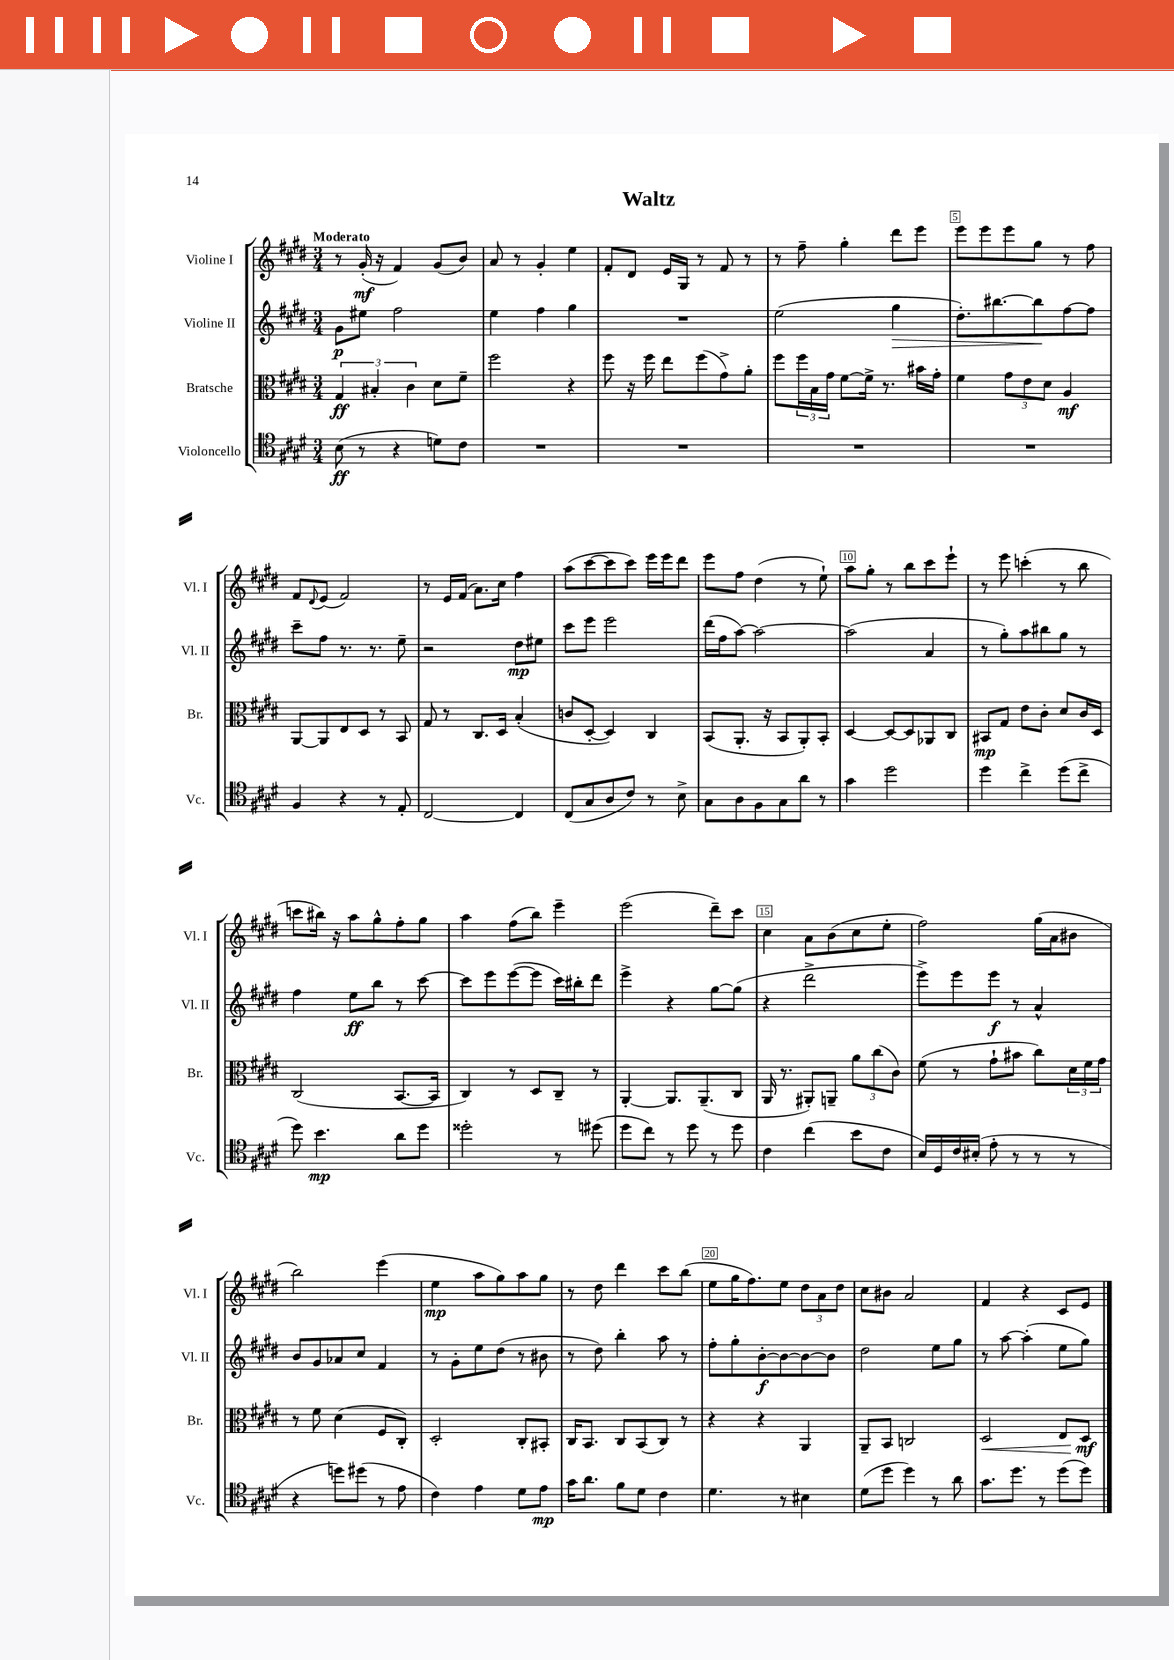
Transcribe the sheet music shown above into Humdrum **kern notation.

**kern	**dynam	**kern	**dynam	**kern	**dynam	**kern	**dynam
*part4	*part4	*part3	*part3	*part2	*part2	*part1	*part1
*staff4	*staff4	*staff3	*staff3	*staff2	*staff2	*staff1	*staff1
*I"Violoncello	*	*I"Bratsche	*	*I"Violine II	*	*I"Violine I	*
*I'Vc.	*	*I'Br.	*	*I'Vl. II	*	*I'Vl. I	*
*clefC4	*	*clefC3	*	*clefG2	*	*clefG2	*
*k[f#c#g#d#]	*	*k[f#c#g#d#]	*	*k[f#c#g#d#]	*	*k[f#c#g#d#]	*
*M3/4	*	*M3/4	*	*M3/4	*	*M3/4	*
=1	=1	=1	=1	=1	=1	=1	=1
!	!	!	!	!	!	!LO:TX:a:B:t=Moderato	!
(8B\	ff	6G#/	ff	8g#\L	p	8r	.
8r	.	.	.	8ee#X\J	.	(16g#'/	mf
.	.	6B#X'/	.	.	.	.	.
.	.	.	.	.	.	16r	.
4r	.	.	.	2ff#\	.	4f#/)	.
.	.	6c#\	.	.	.	.	.
8dn\L)	.	8d#\L	.	.	.	(8g#/L	.
8c#\J	.	8f#~\J	.	.	.	8b/J)	.
=2	=2	=2	=2	=2	=2	=2	=2
2.r	.	2ff#\	.	4ee\	.	8a/	.
.	.	.	.	.	.	8r	.
.	.	.	.	4ff#\	.	4g#'/	.
.	.	4r	.	4gg#\	.	4ee\	.
=3	=3	=3	=3	=3	=3	=3	=3
2.r	.	8ff#\	.	2.r	.	8f#'/L	.
.	.	16r	.	.	.	8d#/J	.
.	.	16ff#\	.	.	.	.	.
.	.	8ee\L	.	.	.	16e/LL	.
.	.	.	.	.	.	16G#/JJ	.
.	.	(8ff#\	.	.	.	8r	.
.	.	8g#^\)	.	.	.	8f#/	.
.	.	8a'\J	.	.	.	8r	.
=4	=4	=4	=4	=4	=4	=4	=4
2.r	.	8ff#\L	.	(2ee\	.	8r	.
.	.	24ff#\L	.	.	.	8ff#~\	.
.	.	24B\	.	.	.	.	.
.	.	24g#\JJ	.	.	.	.	.
.	.	[8f#\L	.	.	.	4gg#'\	.
.	.	16f#^\Jk]	.	.	.	.	.
.	.	8.r	.	.	.	.	.
!	!	!	!	!	!LO:HP:b	!	!
.	.	.	.	4gg#\	>	8ddd#\L	.
.	.	16b#X\LL	.	.	.	8eee\J	.
.	.	16g#'\JJ	.	.	.	.	.
=5	=5	=5	=5	=5	=5	=5	=5
2.r	.	4f#\	.	8.dd#'\L)	.	8eee\L	.
.	.	.	.	.	.	8eee\	.
.	.	.	.	[8.bb#X\	.	.	.
.	.	12g#\L	.	.	.	8eee\	.
.	.	12e\	.	.	.	.	.
.	.	.	.	8bb#\]	.	8gg#\J	.
.	.	12d#\J	.	.	.	.	.
.	.	4A/	mf	[8ff#\	]	8r	.
.	.	.	.	8ff#\J]	.	8ff#\	.
!!LO:LB:g=z
=6	=6	=6	=6	=6	=6	=6	=6
4F#/	.	[8AA/L	.	8ccc#~\L	.	8f#/L	.
.	.	.	.	.	.	8qqd#/	.
.	.	8AA/]	.	8ff#\J	.	(8e/J	.
4r	.	8E/	.	8.r	.	2f#/)	.
.	.	8D#/J	.	.	.	.	.
.	.	.	.	8.r	.	.	.
8r	.	8r	.	.	.	.	.
8E'/	.	8BB/	.	8ee~\	.	.	.
=7	=7	=7	=7	=7	=7	=7	=7
[2C#/	.	8G#/	.	2r	.	8r	.
.	.	8r	.	.	.	16e/LL	.
.	.	.	.	.	.	(16f#/JJ	.
.	.	8.C#/L	.	.	.	8.a\L)	.
.	.	16D#/Jk	.	.	.	16cc#\Jk	.
4C#/]	.	(4B'/	.	8dd#\L	mp	4ff#\	.
.	.	.	.	8ee#X\J	.	.	.
=8	=8	=8	=8	=8	=8	=8	=8
(8C#/L	.	8cn/L	.	8ccc#\L	.	(8aa\L	.
8G#/	.	[8D#'/J	.	8eee\J	.	[8ccc#\	.
8A/	.	4D#/])	.	2eee\	.	8ccc#\]	.
8c#/J)	.	.	.	.	.	8ccc#\J)	.
8r	.	4C#/	.	.	.	16eee\LL	.
.	.	.	.	.	.	16eee\J	.
8B^\	.	.	.	.	.	8ddd#\J	.
=9	=9	=9	=9	=9	=9	=9	=9
8G#\L	.	(8BB/L	.	(16ddd#\LL	.	8eee\L	.
.	.	.	.	16ff#\J	.	.	.
8A\	.	8.AA'/J	.	[8aa\J)	.	8ff#\J	.
8F#\	.	.	.	2aa\_	.	(4dd#\	.
.	.	16r	.	.	.	.	.
8G#\	.	8BB/L	.	.	.	.	.
8a\J	.	8AA'/)	.	.	.	8r	.
8r	.	8BB'/J	.	.	.	8ee`\)	.
=10	=10	=10	=10	=10	=10	=10	=10
4g#\	.	[4D#/	.	(2aa\]	.	8aa\L	.
.	.	.	.	.	.	8gg#'\J	.
2dd#\	.	8D#/L_	.	.	.	8r	.
.	.	8D#/]	.	.	.	8bb\L	.
.	.	8AA-X/	.	4a/	.	8ccc#\	.
.	.	8C#/J	.	.	.	8eee`\J	.
=11	=11	=11	=11	=11	=11	=11	=11
4dd#\	.	8BB#X/L	mp	8r	.	8r	.
.	.	8G#/J	.	8gg#'\L)	.	8eee\	.
4cc#^\	.	8e\L	.	8aa\	.	(4cccn'\	.
.	.	8c#'\J	.	8bb#X\	.	.	.
(8dd#\L	.	8d#/L	.	8gg#\J	.	8r	.
8cc#^\J	.	16c#/L	.	8r	.	8bb\	.
.	.	16D#/JJ	.	.	.	.	.
!!LO:LB:g=z
=12	=12	=12	=12	=12	=12	=12	=12
8dd#\)	.	(2C#/	.	4ff#\	.	8cccn\L	.
4.b\	mp	.	.	.	.	16bb#X\Jk)	.
.	.	.	.	.	.	16r	.
.	.	.	.	8ee\L	ff	8aa\L	.
.	.	.	.	8bb\J	.	8gg#^^\	.
8a\L	.	[8.BB/L	.	8r	.	8ff#'\	.
8dd#\J	.	.	.	[8ccc#\	.	8gg#\J	.
.	.	16BB/Jk]	.	.	.	.	.
=13	=13	=13	=13	=13	=13	=13	=13
2dd##X'\	.	4C#/)	.	8ccc#\L]	.	4aa\	.
.	.	.	.	8eee\	.	.	.
.	.	8r	.	([8eee\	.	(8ff#\L	.
.	.	8D#/L	.	8eee\J]	.	8bb\J)	.
8r	.	8C#~/J	.	16ccc#\LL)	.	4eee~\	.
.	.	.	.	16bb#X'\J	.	.	.
(8dd#X\	.	8r	.	8ddd#\J	.	.	.
=14	=14	=14	=14	=14	=14	=14	=14
8dd#\L	.	[4AA'/	.	4eee^\	.	(2eee\	.
8cc#\J)	.	.	.	.	.	.	.
8r	.	8.AA/L]	.	4r	.	.	.
8dd#\	.	.	.	.	.	.	.
.	.	(8.AA~/	.	.	.	.	.
8r	.	.	.	[8gg#\L	.	8ddd#~\L)	.
8dd#\	.	8C#/J	.	(8gg#\J]	.	8ccc#\J	.
=15	=15	=15	=15	=15	=15	=15	=15
4c#\	.	16AA/	.	4r	.	4cc#\	.
.	.	8.r	.	.	.	.	.
(4cc#\	.	8AA#X'/L)	.	2ddd#^\	.	8a\L	.
.	.	8AAn~/J	.	.	.	(8b\	.
8b\L	.	12a\L	.	.	.	8cc#\	.
.	.	(12cc#\	.	.	.	.	.
8c#\J	.	.	.	.	.	8ee'\J	.
.	.	12c#\J)	.	.	.	.	.
=16	=16	=16	=16	=16	=16	=16	=16
16B/LL)	.	(8f#\	.	8eee^\L)	.	2ff#\)	.
16D#/	.	.	.	.	.	.	.
16c#/	.	8r	.	8eee\	.	.	.
(16B#X'/JJ	.	.	.	.	.	.	.
8e'\	.	8g#`\L	.	8eee\J	f	.	.
8r	.	8b#X\J	.	8r	.	.	.
8r	.	8cc#\L)	.	4a^^/	.	(16gg#\LL	.
.	.	.	.	.	.	16a\J	.
8r	.	24d#\L	.	.	.	8b#X\J	.
.	.	24f#\	.	.	.	.	.
.	.	24g#\JJ	.	.	.	.	.
!!LO:LB:g=z
=17	=17	=17	=17	=17	=17	=17	=17
4r	.	8r	.	8b/L	.	2bb\)	.
.	.	8f#\	.	8g#/	.	.	.
8ddn\L)	.	(4d#\	.	8a-X/	.	.	.
(8dd#X\J	.	.	.	8cc#/J	.	.	.
8r	.	8F#/L	.	4f#/	.	(4eee\	.
8e\	.	8C#'/J)	.	.	.	.	.
=18	=18	=18	=18	=18	=18	=18	=18
4c#\)	.	2D#'/	.	8r	.	4ee\	mp
.	.	.	.	8g#'\L	.	.	.
4e\	.	.	.	8ee\	.	8aa\L	.
.	.	.	.	(8dd#\J	.	8gg#\)	.
8d#\L	.	8C#'/L	.	8r	.	8aa\	.
8e\J	mp	8BB#X'/J	.	8b#X\	.	8gg#\J	.
=19	=19	=19	=19	=19	=19	=19	=19
16g#\KL	.	16C#/KL	.	8r	.	8r	.
8.a\J	.	8.BB/J	.	.	.	.	.
.	.	.	.	8dd#\)	.	8dd#\	.
8f#\L	.	8C#/L	.	4bb'\	.	4ddd#\	.
8d#\J	.	(8BB/	.	.	.	.	.
4c#\	.	8C#/J)	.	8aa\	.	8ccc#\L	.
.	.	8r	.	8r	.	(8bb\J	.
=20	=20	=20	=20	=20	=20	=20	=20
4.d#\	.	4r	.	8ff#'\L	.	8ee\L	.
.	.	.	.	8gg#'\	.	16gg#\K	.
.	.	.	.	.	.	8.ff#\)	.
.	.	4r	.	[8b'\	f	.	.
8r	.	.	.	8b\_	.	8ee\J	.
4B#X\	.	4AA/	.	8b\_	.	12dd#\L	.
.	.	.	.	.	.	12a\	.
.	.	.	.	8b\J]	.	.	.
.	.	.	.	.	.	12dd#\J	.
=21	=21	=21	=21	=21	=21	=21	=21
(8d#\L	.	8AA~/L	.	2dd#\	.	8cc#\L	.
8dd#\J	.	8BB/J	.	.	.	8b#X\J	.
4dd#\)	.	2Cn/	.	.	.	2a/	.
8r	.	.	.	8ee\L	.	.	.
8a\	.	.	.	8gg#\J	.	.	.
=22	=22	=22	=22	=22	=22	=22	=22
!	!	!	!LO:HP:b	!	!	!	!
8.g#\L	.	2D#/	<	8r	.	4f#/	.
.	.	.	.	[8aa\	.	.	.
8.dd#\J	.	.	.	.	.	.	.
.	.	.	.	(4aa'\]	.	4r	.
8r	.	.	.	.	.	.	.
(8dd#\L	.	8E/L	.	8ee\L	.	8c#/L	.
8dd#\J)	.	8D#/J	mf	8gg#\J)	.	8e/J	.
.	.	.	[	.	.	.	.
==	==	==	==	==	==	==	==
*-	*-	*-	*-	*-	*-	*-	*-
